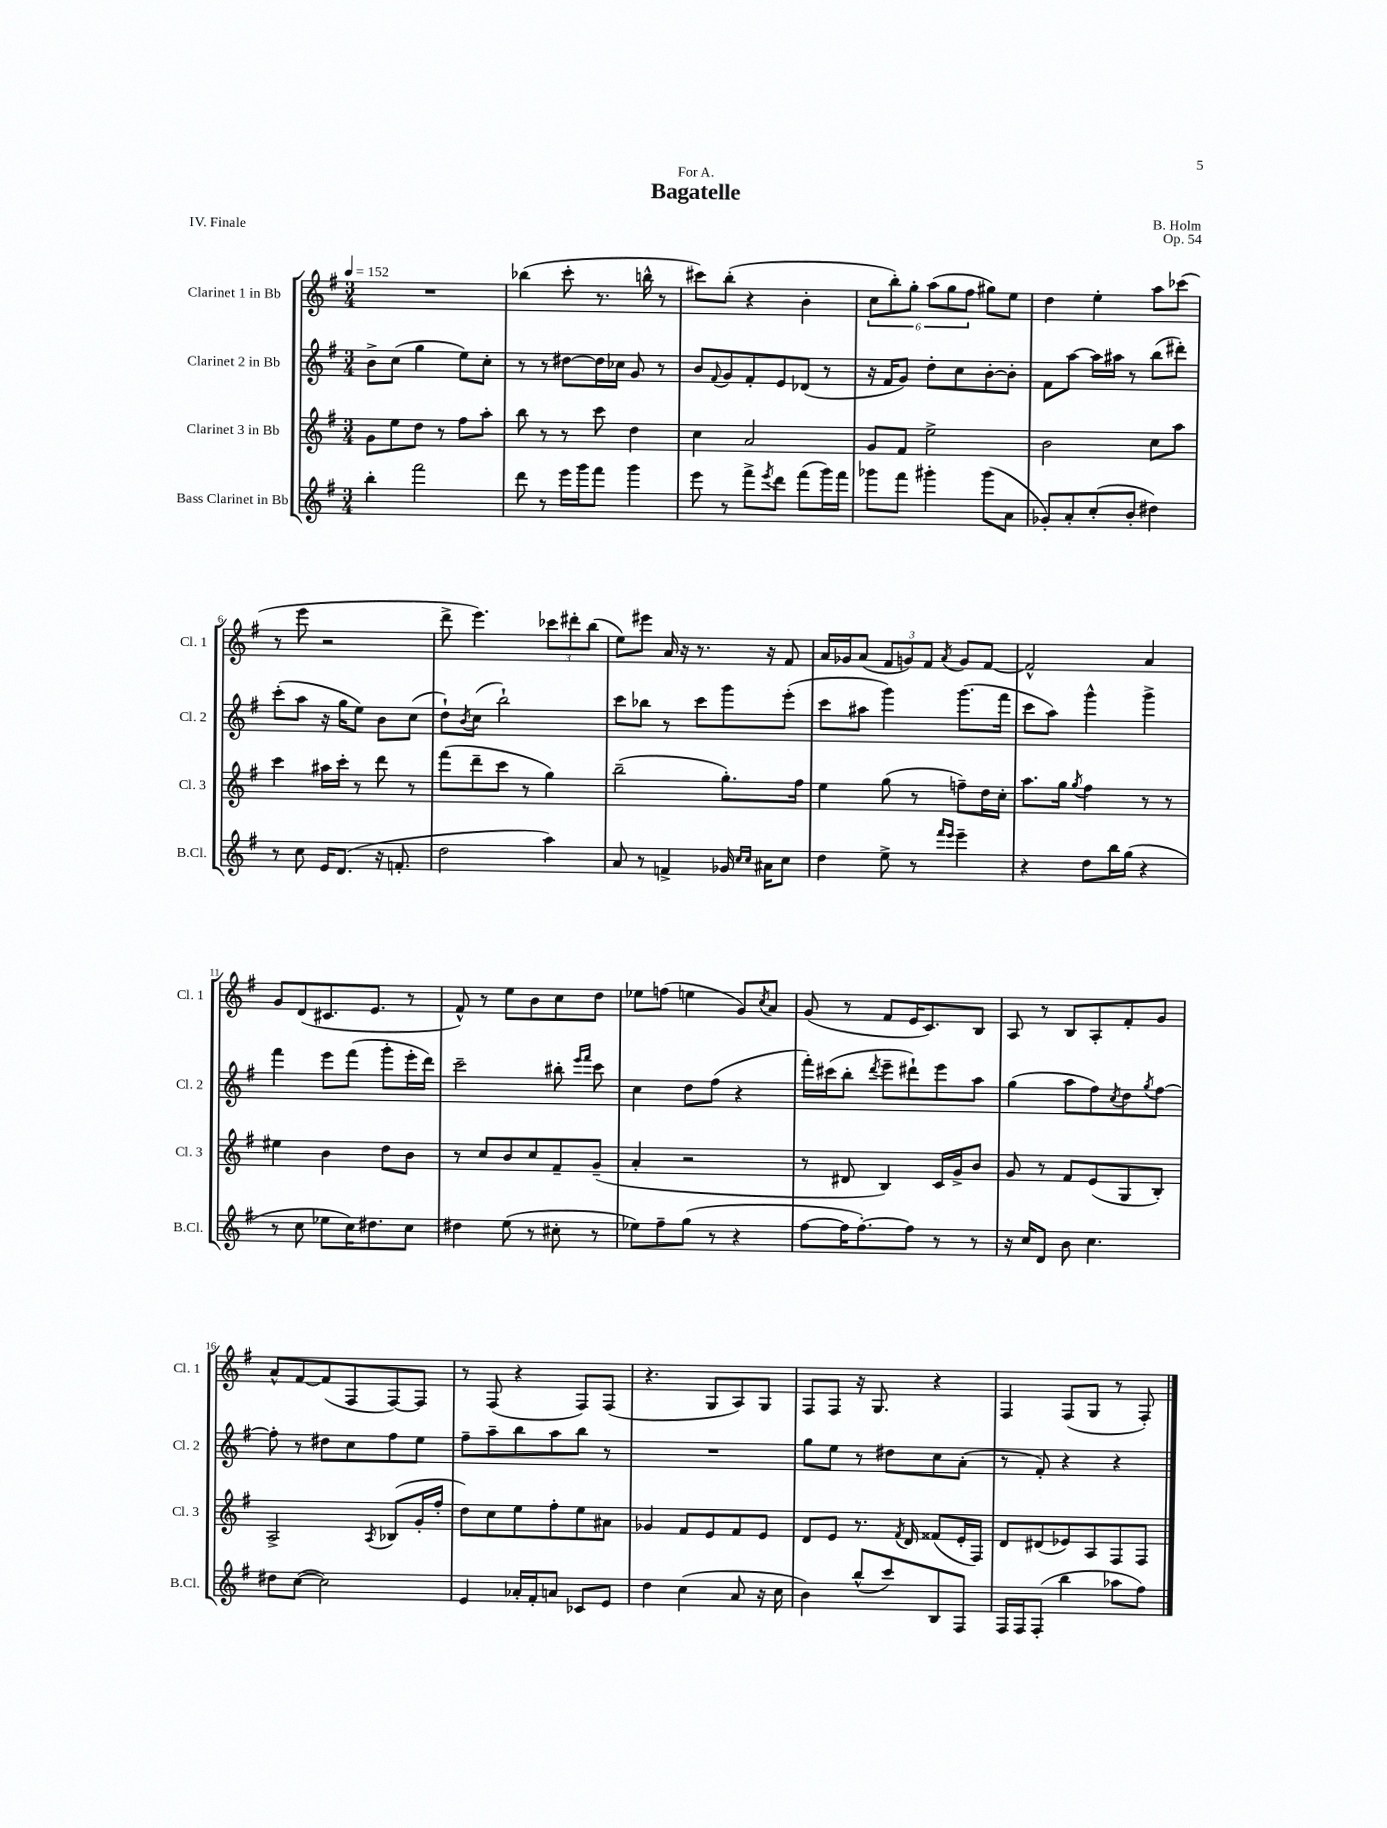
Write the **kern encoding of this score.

**kern	**kern	**kern	**kern
*staff4	*staff3	*staff2	*staff1
*clefG2	*clefG2	*clefG2	*clefG2
*k[f#]	*k[f#]	*k[f#]	*k[f#]
*M3/4	*M3/4	*M3/4	*M3/4
*MM152	*MM152	*MM152	*MM152
4bb'\	8g\L	8b^\L	2.r
.	8ee\	(8cc\J	.
2fff#\	8dd\J	4gg\	.
.	8r	.	.
.	8ff#\L	8ee\L)	.
.	8aa'\J	8cc'\J	.
=	=	=	=
8ddd\	8bb\	8r	(4bb-\
8r	8r	8r	.
16eee\LL	8r	[8dd#\L	8ccc'\
16ggg\J	.	.	.
8fff#\J	8ccc\	16dd#\]L	8.r
.	.	16cc-\JJ	.
4ggg\	4dd\	8g/	.
.	.	.	16bb^^\
.	.	8r	8r
=	=	=	=
8eee\	4cc\	8b/L	8ccc#\L)
.	.	8qqf#/	.
8r	.	8g/	(8bb'\J
8fff#^\L	2a/	8f#'/	4r
8qeee/	.	.	.
8ddd\J	.	8e/	.
(8fff#\L	.	(8d-/J	4b'\
16ggg\L)	.	8r	.
16fff#\JJ	.	.	.
=	=	=	=
8ggg-\L	8g/L	16r	12cc\L
.	.	16f#/LK	.
.	.	.	12bb'\)
8fff#\J	8f#/J	8g/J)	.
.	.	.	12gg'\J
4ggg#'\	2ee^\	8dd'\L	(12aa\L
.	.	.	12gg\
.	.	8cc\	.
.	.	.	12ff#\J
(8ggg#\L	.	[8b'\	8gg#\L)
8a\J	.	8b'\]J	8ee\J
=	=	=	=
8g-'/L)	2b\	8f#\L	4dd\
8a'/	.	[8aa\J	.
(8cc'/	.	16aa\]LL	4ee'\
.	.	16aa#\JJ	.
8b'/J	.	8r	.
4dd#\)	8cc\L	(8bb\L	8aa\L
.	8aa\J	8ddd#'\J)	(8ccc-\J
=	=	=	=
8r	4ccc\	(8ccc'\L	8r
8cc\	.	8aa\J	8eee\
16e/LK	16aa#\LL	16r	2r
(8.d/J	16ccc'\JJ	16gg\LK	.
.	8r	8ee\J)	.
16r	8ddd\	8b\L	.
8.f'/	.	.	.
.	8r	(8cc\J	.
=	=	=	=
2dd\	(8fff#\L	8dd`\L)	8ddd^\
.	.	8qb/	.
.	8ddd~\	(8cc\J	4.eee\)
.	8ccc\J	2bb`\)	.
.	8r	.	.
4aa\)	4gg\)	.	12ccc-\L
.	.	.	12ddd#'\
.	.	.	(12bb\J
=	=	=	=
8a/	(2bb~\	8ccc\L	8ee\L)
8r	.	8bb-\J	8eee#\J
4f^/	.	8r	16a/
.	.	.	16r
.	.	8ccc\L	8.r
16g-/	8.gg'\L)	8ggg\	.
16qqcc/LL	.	.	.
16qqcc/JJ	.	.	.
16a#\LK	.	.	16r
8cc\J	.	(8eee'\J	8f#/
.	16ff#\Jk	.	.
=	=	=	=
4dd\	4ee\	8ccc\L	16a/LL
.	.	.	16g-/J
.	.	8aa#\J	(8a/J
8ee^\	(8gg\	4ggg\)	12f#/L
.	.	.	12g/)
8r	8r	.	.
.	.	.	12f#/J
16qqfff#/LL	.	.	.
16qqeee/JJ	.	.	8qa/
4eee~\	8ff~\L)	(8.ggg\L	8g/L
.	16dd\L	.	[8f#/J
.	16cc'\JJ	16fff#\Jk	.
=	=	=	=
4r	8.aa\L	8ccc\L	2f#^^/]
.	.	8aa\J)	.
.	16gg\Jk	.	.
.	8qgg/	.	.
8dd\L	4ff#\	4ggg^^\	.
16bb\L	.	.	.
(16gg\JJ	.	.	.
4r	8r	4ggg^\	4a/
.	8r	.	.
=	=	=	=
8r	4ee#\	4fff#\	8g/L
8cc\	.	.	(8d/
8ee-\L	4b\	8eee\L	8.c#/
16cc\K)	.	(8fff#\J	.
8.dd#\	.	.	8.e/J
.	8dd\L	8ggg'\L	.
8cc\J	8b\J	16eee'\L	8r
.	.	16ddd\JJ)	.
=	=	=	=
4dd#\	8r	2ccc~\	8f#^^/)
.	8cc/L	.	8r
(8ee\	8b/	.	8ee\L
8r	8cc/	.	8b\
8cc#'\	8f#~/	8bb#'\	8cc\
.	.	16qqeee/LL	.
.	.	16qqfff#/JJ	.
8r	(8g~/J	8ccc\	8dd\J
=	=	=	=
8ee-\L)	4a'/	4cc\	8ee-\L
8ff#~\	.	.	(8ff\J
(8gg\J	2r	8dd\L	4ee\
8r	.	(8ff#\J	.
4r	.	4r	8g/L)
.	.	.	8qcc/
.	.	.	8a/J
=	=	=	=
[8ff#\L	8r	16fff#'\LL)	(8g/
.	.	(16ccc#\J	.
16ff#\]K	8d#/	8bb'\J	8r
[8.ff#'\)	.	.	.
.	.	8qddd/	.
.	4B/)	8eee~\L	8f#/L
8ff#\]J	.	8ddd#`\)	16e/K
.	.	.	8.c/)
8r	16c/LL	8eee\	.
.	16g^/J	.	.
8r	8b/J	8aa\J	8B/J
=	=	=	=
16r	8g/	(4gg\	8A/
16cc/LK	.	.	.
8d/J	8r	.	8r
8b\	8f#/L	8aa\L	8B/L
4.cc\	(8e/	8ff#\)	8A'/
.	.	8qcc/	.
.	8G/	8dd\	8f#'/
.	.	8qgg/	.
.	8B'/J)	[8ff#\J	8g/J
=	=	=	=
8dd#\L	2A^/	8ff#'\]	8a^^/L
([8cc\J	.	8r	[8f#/
2cc\])	.	8dd#\L	(8f#/]
.	.	8cc\	8F#/
.	8qA/	.	.
.	(8B-/L	8ff#\	[8F#/)
.	16g'/L	8ee\J	8F#/]J
.	16ff#'/JJ	.	.
=	=	=	=
4e/	8dd\L)	8ff#~\L	8r
.	8cc\	8aa~\	(8F#/
16a-'/LL	8ee\	8bb\	4r
16f#'/J	.	.	.
8a/J	8ff#'\	8aa\	.
8c-/L	8ee\	8bb\J	8F#/L)
8e/J	8a#\J	8r	(8F#/J
=	=	=	=
4dd\	4g-/	2.r	4.r
(4cc\	8f#/L	.	.
.	8e/	.	8G/L
8a/	8f#/	.	8A/)
16r	8e/J	.	8G/J
16cc\	.	.	.
=	=	=	=
4b\)	8d/L	8gg\L	8F#/L
.	8e/J	8ee\J	8F#/J
(8bb^^/L	8.r	8r	16r
.	.	.	8.G/
8ccc/)	.	8dd#\L	.
.	8qf#/	.	.
.	16d/	.	.
8B/	(8f##/L	8cc\	4r
8F#/J	16e'/L	(8a'\J	.
.	16F#/JJ)	.	.
=	=	=	=
16F#/LL	8d/L	8r	4F#/
16F#/J	.	.	.
(8F#'/J	(8d#/	8f#'/)	.
4bb\	8e-/)	4r	(8F#/L
.	8A/	.	8G/J
8aa-\L	8F#/	4r	8r
8ff#\J)	8F#/J	.	8F#'/)
==	==	==	==
*-	*-	*-	*-
